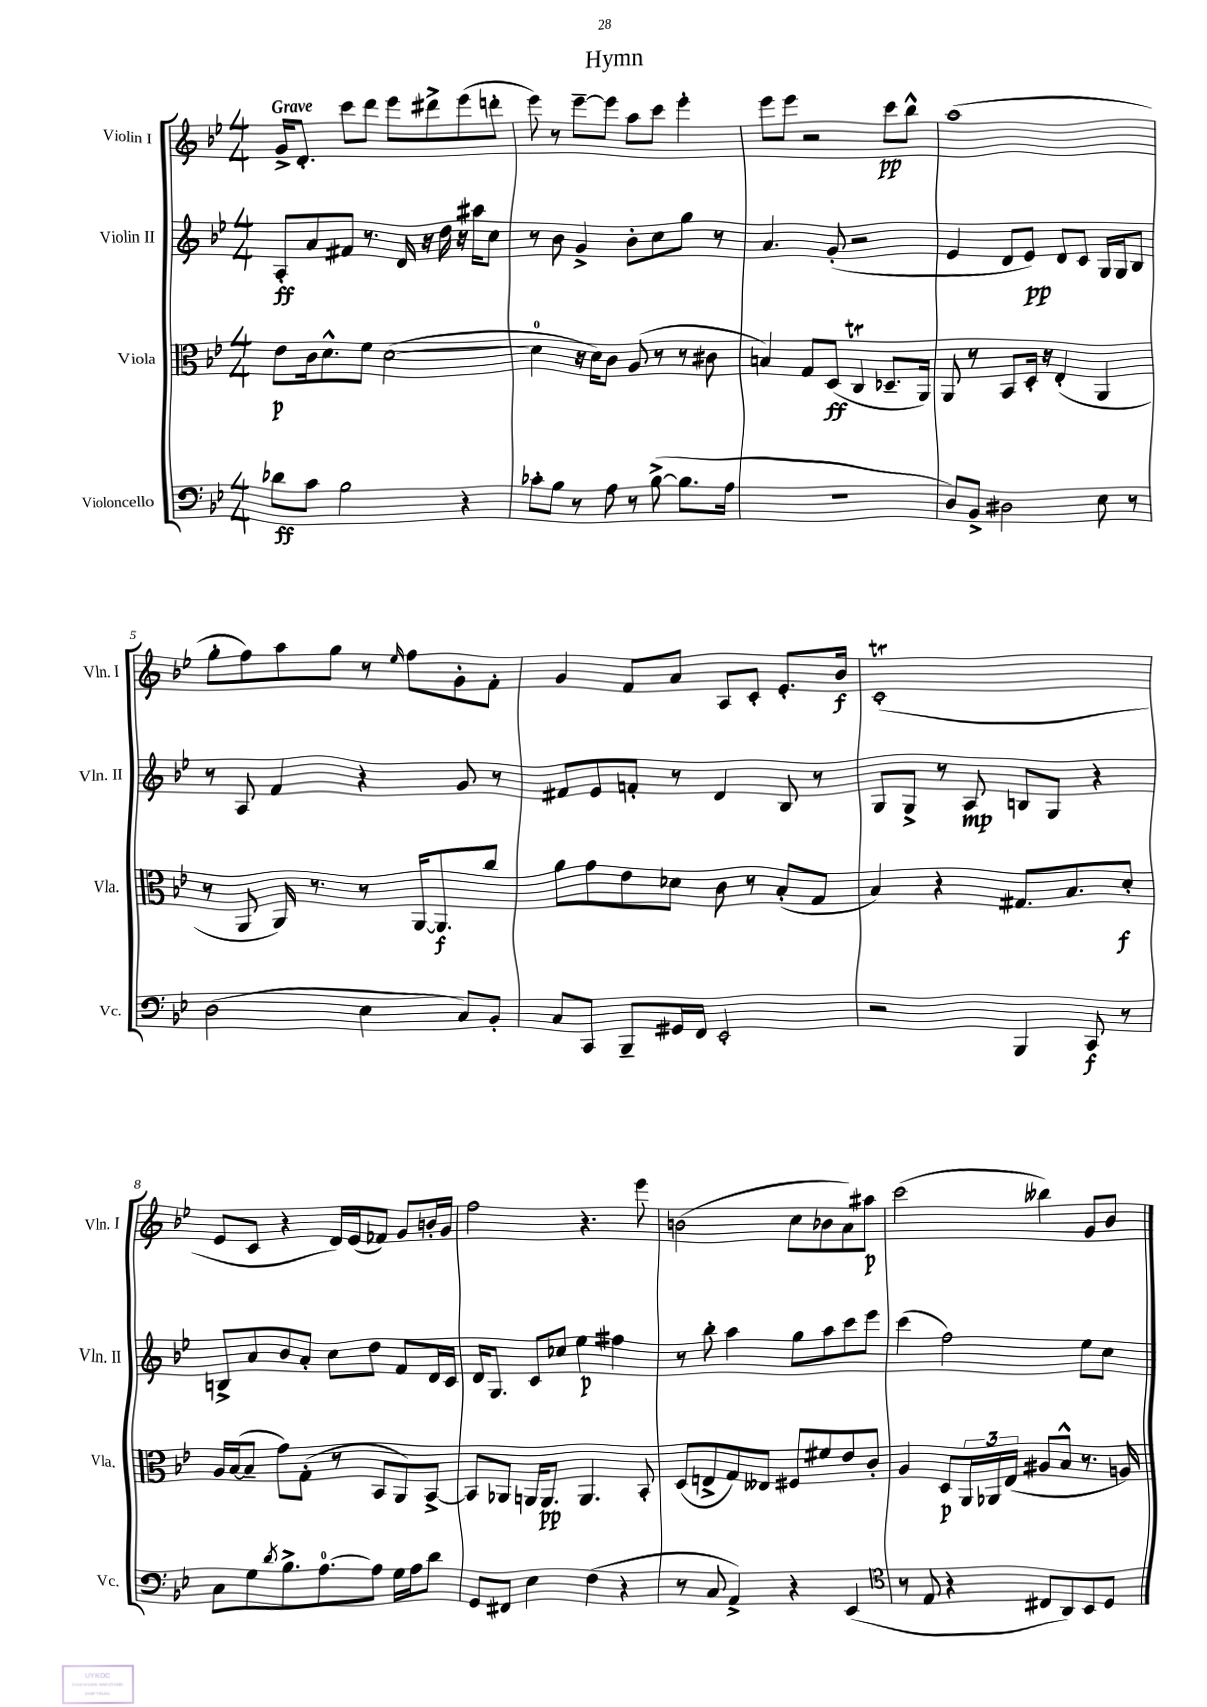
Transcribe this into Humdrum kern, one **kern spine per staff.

**kern	**dynam	**kern	**dynam	**kern	**dynam	**kern	**dynam
*part4	*part4	*part3	*part3	*part2	*part2	*part1	*part1
*staff4	*staff4	*staff3	*staff3	*staff2	*staff2	*staff1	*staff1
*I"Violoncello	*	*I"Viola	*	*I"Violin II	*	*I"Violin I	*
*I'Vc.	*	*I'Vla.	*	*I'Vln. II	*	*I'Vln. I	*
*clefF4	*	*clefC3	*	*clefG2	*	*clefG2	*
*k[b-e-]	*	*k[b-e-]	*	*k[b-e-]	*	*k[b-e-]	*
*M4/4	*	*M4/4	*	*M4/4	*	*M4/4	*
=1	=1	=1	=1	=1	=1	=1	=1
!	!	!	!	!	!	!LO:TX:a:B:t=Grave	!
8d-X\L	ff	8e-\L	p	8A'/L	ff	16g^/KL	.
.	.	.	.	.	.	8.d'/J	.
8c\J	.	16c\k	.	8a/	.	.	.
.	.	8.d^^\	.	.	.	.	.
2B-\	.	.	.	8f#X/J	.	8ccc\L	.
.	.	8f\J	.	8.r	.	8ddd\J	.
.	.	([2d\	.	.	.	8eee-\L	.
.	.	.	.	16d/	.	.	.
.	.	.	.	16r	.	8ddd#X^\	.
.	.	.	.	16dd\	.	.	.
4r	.	.	.	16r	.	(8eee-\	.
.	.	.	.	16aa#X\KL	.	.	.
.	.	.	.	8cc\J	.	8dddn'\J	.
=2	=2	=2	=2	=2	=2	=2	=2
8c-X'\L	.	4d\]	.	8r	.	8eee-\)	.
8B-\J	.	.	.	8b-\	.	8r	.
8r	.	16r	.	4g^/	.	[8eee-~\L	.
.	.	16d\KL)	.	.	.	.	.
8A\	.	8c\J	.	.	.	8eee-\J]	.
8r	.	(8A/	.	8b-'\L	.	8aa\L	.
([8B-^\	.	8r	.	8cc\	.	8ccc\J	.
8.B-\L]	.	8r	.	8gg\J	.	4eee-'\	.
.	.	8c#X\	.	8r	.	.	.
16A\Jk	.	.	.	.	.	.	.
=3	=3	=3	=3	=3	=3	=3	=3
1r	.	4Bn/)	.	4.a/	.	8eee-\L	.
.	.	.	.	.	.	8eee-\J	.
.	.	8G/L	.	.	.	2r	.
.	.	(8D/J	ff	(8g'/	.	.	.
.	.	4CT/	.	2r	.	.	.
.	.	8.D-X~/L	.	.	.	8ccc\L	pp
.	.	.	.	.	.	8bb-^^\J	.
.	.	16AA/Jk)	.	.	.	.	.
=4	=4	=4	=4	=4	=4	=4	=4
8D/L)	.	8AA/	.	4e-/	.	(1aa	.
8BB-^/J	.	8r	.	.	.	.	.
2D#X\	.	8BB-/L	.	8d/L	.	.	.
.	.	16D'/Jk	.	8e-/J)	pp	.	.
.	.	16r	.	.	.	.	.
.	.	(4E-'/	.	8d/L	.	.	.
.	.	.	.	8c/J	.	.	.
8E-\	.	4AA/	.	16G/LL	.	.	.
.	.	.	.	16G/J	.	.	.
8r	.	.	.	8B-/J	.	.	.
!!LO:LB:g=z
=5	=5	=5	=5	=5	=5	=5	=5
(2D\	.	8r	.	8r	.	8gg'\L	.
.	.	8AA/	.	8A/	.	8ff\)	.
.	.	16AA/)	.	4f/	.	8aa\	.
.	.	8.r	.	.	.	.	.
.	.	.	.	.	.	8gg\J	.
4E-\	.	8r	.	4r	.	8r	.
.	.	.	.	.	.	16qqee-/	.
.	.	[16AA/KL	.	.	.	8ff\L	.
.	.	8.AA/]	f	.	.	.	.
8C/L)	.	.	.	8g/	.	8g'\	.
8BB-'/J	.	8cc/J	.	8r	.	8f'\J	.
=6	=6	=6	=6	=6	=6	=6	=6
8C/L	.	8a\L	.	8f#X/L	.	4g/	.
8CC/J	.	8g\	.	8e-/	.	.	.
8BBB-~/L	.	8e-\	.	8fn'/J	.	8f/L	.
16GG#X/L	.	8d-X\J	.	8r	.	8a/J	.
16FF/JJ	.	.	.	.	.	.	.
2EE-'/	.	8c\	.	4d/	.	8A/L	.
.	.	8r	.	.	.	8c'/J	.
.	.	(8B-'/L	.	8B-/	.	8.e-'/L	.
.	.	8G/J	.	8r	.	.	.
.	.	.	.	.	.	16b-/Jk	f
=7	=7	=7	=7	=7	=7	=7	=7
2r	.	4B-/)	.	8G/L	.	(1cT'	.
.	.	.	.	8G^/J	.	.	.
.	.	4r	.	8r	.	.	.
.	.	.	.	8A/	mp	.	.
4BBB-/	.	8.G#X/L	.	8Bn/L	.	.	.
.	.	.	.	8G/J	.	.	.
.	.	8.B-/	.	.	.	.	.
8CC/	f	.	.	4r	.	.	.
8r	.	8d'/J	f	.	.	.	.
!!LO:LB:g=z
=8	=8	=8	=8	=8	=8	=8	=8
8C\L	.	16A/LL	.	8Bn^/L	.	8e-/L	.
.	.	([16B-/J	.	.	.	.	.
8G\	.	8B-~/J]	.	8a/	.	8c/J	.
8qd/	.	.	.	.	.	.	.
8.B-^\	.	8g\L)	.	8b-/	.	4r	.
.	.	(8G'\J	.	8a'/J	.	.	.
[8.A\	.	.	.	.	.	.	.
.	.	8r	.	8cc\L	.	16d/LL)	.
.	.	.	.	.	.	(16e-/J	.
8A\J]	.	8BB-/L	.	8dd\J	.	8f-X/J)	.
16G\LL	.	8AA/)	.	8f/L	.	8g/L	.
16A\J	.	.	.	.	.	.	.
8d\J	.	[8BB-^/J	.	16d/L	.	16bn'/L	.
.	.	.	.	16c/JJ	.	16g/JJ	.
=9	=9	=9	=9	=9	=9	=9	=9
8GG/L	.	8BB-/L]	.	16d/KL	.	2ff\	.
.	.	.	.	8.G/J	.	.	.
8FF#X/J	.	8AA-X/J	.	.	.	.	.
4E-\	.	16AAn/KL	.	8c/L	.	.	.
.	.	8.AA/J	pp	.	.	.	.
.	.	.	.	8cc-X/J	.	.	.
(4F\	.	4.AA/	.	4ee-\	p	4.r	.
4r	.	.	.	4ff#X\	.	.	.
.	.	8BB-'/	.	.	.	8eee-\	.
=10	=10	=10	=10	=10	=10	=10	=10
8r	.	(8D/L	.	8r	.	(2bn\	.
8C/	.	8En^/	.	8bb-'\	.	.	.
4AA^/)	.	8G/)	.	4aa\	.	.	.
.	.	8E--X/J	.	.	.	.	.
4r	.	8F#X/L	.	8gg\L	.	8cc\L	.
.	.	8f#X/	.	8aa\	.	8b-X\	.
(4EE-/	.	8e-/	.	8ccc\	.	8a\)	.
.	.	8c'/J	.	8eee-\J	.	8aa#X\J	p
=11	=11	=11	=11	=11	=11	=11	=11
*clefC4	*	*	*	*	*	*	*
8r	.	4A/	.	(4ccc\	.	(2ccc\	.
8E-/	.	.	.	.	.	.	.
4r	.	8D/L	p	2ff\)	.	.	.
.	.	24AA/L	.	.	.	.	.
.	.	24AA-X/	.	.	.	.	.
.	.	(24E-/JJ	.	.	.	.	.
8C#X/L	.	8A#X/L	.	.	.	4bb--X\)	.
8AA/)	.	8B-^^/J	.	.	.	.	.
8BB-/	.	8.r	.	8ee-\L	.	8g/L	.
8D/J	.	.	.	8cc\J	.	8b-/J	.
.	.	16An/)	.	.	.	.	.
==	==	==	==	==	==	==	==
*-	*-	*-	*-	*-	*-	*-	*-
